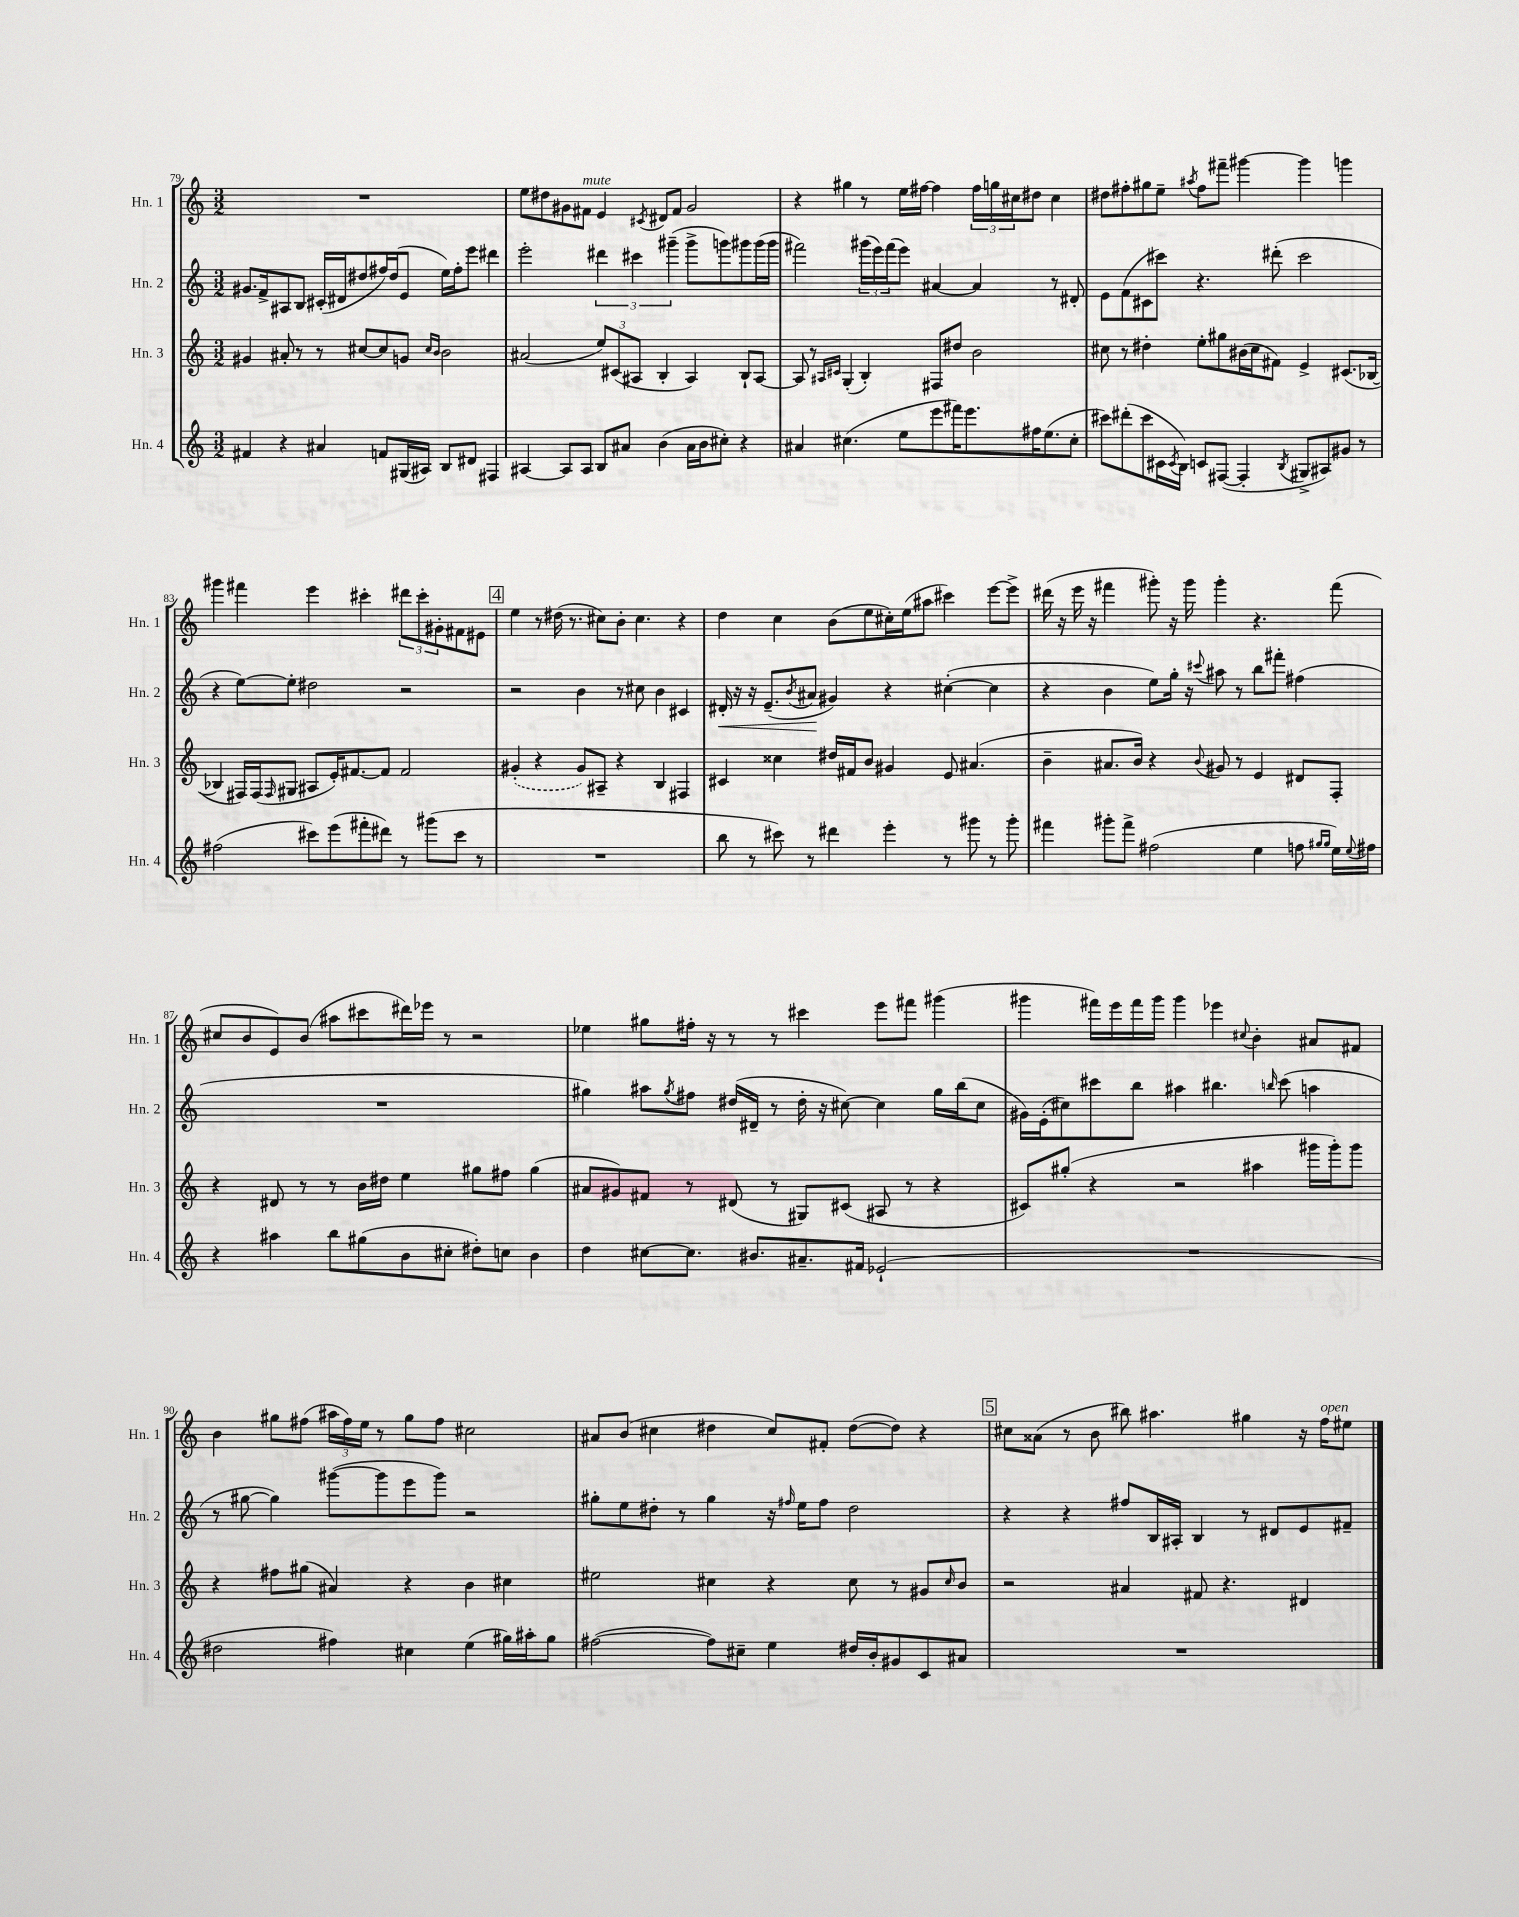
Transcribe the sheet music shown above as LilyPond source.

<<
\new StaffGroup <<
\new Staff = "s0" \with { instrumentName = "Hn. 1" shortInstrumentName = "Hn. 1" } {
    \clef treble \key c \major \numericTimeSignature \time 3/2
    R1. |
    e''8 dis''8 gis'8 fis'8^\markup { \italic "mute" } e'4 \acciaccatura { cis'8 } dis'8 fis'8 gis'2 |
    r4 gis''4 r8 e''16 fis''16~ fis''4 \tuplet 3/2 { fis''16 g''16 cis''16 } dis''8 cis''4 |
    dis''8 fis''8-. gis''8 e''8-- \acciaccatura { ais''8 } fis''8 fis'''8-- gis'''4~ gis'''4 g'''4 |
    gis'''4 fis'''4 e'''4 cis'''4-. \tuplet 3/2 { dis'''8 cis'''8-. gis'8-. } fis'8 eis'8 |
    \mark \markup { \box "4" } e''4 r8 dis''16( r8. cis''8) b'8-. cis''4. r4 |
    d''4 c''4 b'8( e''8 cis''16-.) e''16( ais''8 cis'''4) e'''8~ e'''8-> |
    dis'''16( r16 e'''16 r16 fis'''4 gis'''8-.) r16 gis'''16 gis'''4-. r4. fis'''8( |
    cis''8 b'8 e'8) b'8( ais''8 cis'''8 dis'''16) ees'''16 r8 r2 |
    ees''4 gis''8 fis''16-. r16 r8 r8 cis'''4 e'''8 fis'''8 gis'''4( |
    gis'''4 fis'''16) e'''16 fis'''16 gis'''16 gis'''4 ees'''4 \appoggiatura { cis''8 } b'4-. ais'8 fis'8 |
    b'4 gis''8 fis''8( \tuplet 3/2 { ais''16 fis''16) e''16 } r8 gis''8 fis''8 cis''2 |
    ais'8 b'8( cis''4 dis''4 cis''8) fis'8-. dis''8~( dis''8) r4 |
    \mark \markup { \box "5" } cis''8 aisis'8( r8 b'8 bis''8) ais''4. gis''4 r16 f''16^\markup { \italic "open" } eis''8 \bar "|." |
}
\new Staff = "s1" \with { instrumentName = "Hn. 2" shortInstrumentName = "Hn. 2" } {
    \clef treble \key c \major \numericTimeSignature \time 3/2
    gis'8. f'16-> ais8 b8 cis'16-.( dis'16 dis''8 fis''16) dis''16( e'8 e''16) fis''16-. e'''8 dis'''4 |
    e'''2-. \tuplet 3/2 { dis'''4 cis'''4 gis'''4--( } gis'''8-> g'''8) gis'''8 gis'''16( gis'''16 |
    fis'''2) \tuplet 3/2 { gis'''16( e'''16) fis'''16( } e'''8) ais'4~ ais'4 r8 dis'8-. |
    e'8 f'8( cis'8 cis'''8) r4. dis'''8-.( cis'''2 |
    r4 e''8~) e''8-. dis''2 r2 |
    \mark \markup { \box "4" } r2 b'4 r8 cis''8 b'4 cis'4 |
    dis'16-.\< r16 r16 e'8.--( \acciaccatura { b'8 } ais'8\! gis'4) r4 cis''4~-.( cis''4 |
    r4 b'4 e''8) g''16-. r16 \appoggiatura { cis'''8 } ais''8 r8 b''8 fis'''8-. fis''4( |
    R1. |
    gis''4) ais''8 \acciaccatura { gis''8 } fis''8 dis''16( dis'16-- r8 dis''16-. r16 cis''8~) cis''4 gis''16 b''16( cis''8 |
    gis'16) e'16-.( cis''8) cis'''8 b''8 ais''4 bis''4. \grace { b''16 } cis'''8( a''4 |
    r8 gis''8~ gis''4) gis'''8~( gis'''8 e'''8 gis'''8) r2 |
    gis''8-. e''8 dis''8-. r8 gis''4 r16 \grace { fis''16 } e''16 fis''8 dis''2 |
    \mark \markup { \box "5" } r4 r4 fis''8 b16 ais16-. b4 r8 dis'8 e'8 fis'8-- \bar "|." |
}
\new Staff = "s2" \with { instrumentName = "Hn. 3" shortInstrumentName = "Hn. 3" } {
    \clef treble \key c \major \numericTimeSignature \time 3/2
    gis'4 ais'8-. r8 r8 cis''8~ cis''8 g'8 \grace { cis''16 b'16 } b'2 |
    ais'2( \tuplet 3/2 { e''8) cis'8( ais8 } b4-. ais4) b8-! ais8~ |
    ais8 r8 \grace { ais16 cis'16 } g4-.( b4-.) fis8 dis''8 b'2 |
    cis''8 r8 dis''4-. e''8-. gis''8 bis'16( cis''16 fis'8) e'4-> cis'8.( bes16~ |
    bes4 fis16) fis16( \grace { fis16 } gis8 ais8 e'16-.) fis'8.~ fis'8 fis'2 |
    \mark \markup { \box "4" } \once \slurDashed gis'4-.( r4 gis'8) ais8-- r4 b4 fis4 |
    cis'4 cisis''4 dis''16 fis'16 b'8 gis'4 e'8 ais'4.( |
    b'4-- ais'8. b'16) r4 \appoggiatura { b'8 } gis'8 r8 e'4 dis'8 f8-. |
    r4 dis'8 r8 r8 b'16 dis''16 e''4 gis''8 fis''8 gis''4( |
    ais'8 gis'8) fis'8 r8 dis'8( r8 gis8) cis'8( ais8 r8 r4 |
    cis'8) gis''8-.( r4 r2 ais''4 gis'''16 gis'''16-.) gis'''8 |
    r4 fis''8 gis''8( ais'4) r4 b'4 cis''4 |
    eis''2 cis''4 r4 cis''8 r8 gis'8 \grace { cis''16 } b'8 |
    \mark \markup { \box "5" } r2 ais'4 fis'8 r4. dis'4 \bar "|." |
}
\new Staff = "s3" \with { instrumentName = "Hn. 4" shortInstrumentName = "Hn. 4" } {
    \clef treble \key c \major \numericTimeSignature \time 3/2
    fis'4 r4 ais'4 f'8 gis16( ais16) b8 dis'8 fis4 |
    ais4~ ais8 ais8 b8 ais'8 b'4( ais'16 b'16 cis''8-.) r4 |
    ais'4 cis''4.( e''8 e'''8 fis'''16) e'''8. fis''16 e''8.( cis''8-. |
    cis'''8) dis'''8-.( cis'''8 cis'16 \acciaccatura { cis'8 } b16) c'8 fis8~( fis4-. \acciaccatura { b8 } gis8-> ais8) gis'8 r8 |
    fis''2( cis'''8) e'''8( fis'''8-. dis'''8) r8 gis'''8( cis'''8 r8 |
    \mark \markup { \box "4" } R1. |
    b''8 r8 cis'''8) r8 dis'''4 e'''4-. r8 gis'''8 r8 gis'''8-. |
    fis'''4 gis'''8-. fis'''8-> fis''2( e''4 f''8 \grace { gis''16 gis''16 } e''16) \appoggiatura { e''8 } fis''16 |
    r4 ais''4 b''8 gis''8( b'8 cis''8-. dis''8-.) c''8 b'4 |
    d''4 cis''8~ cis''8. bis'8. ais'8.-- fis'16 ees'2-!( |
    R1. |
    dis''2 fis''4) cis''4 e''4( gis''16) ais''16-. gis''8 |
    fis''2~( fis''8) cis''8-- e''4 dis''16 b'16-. gis'8 c'8 ais'8 |
    \mark \markup { \box "5" } R1. \bar "|." |
}
>>
>>
\layout { \context { \Score currentBarNumber = #79 } }
